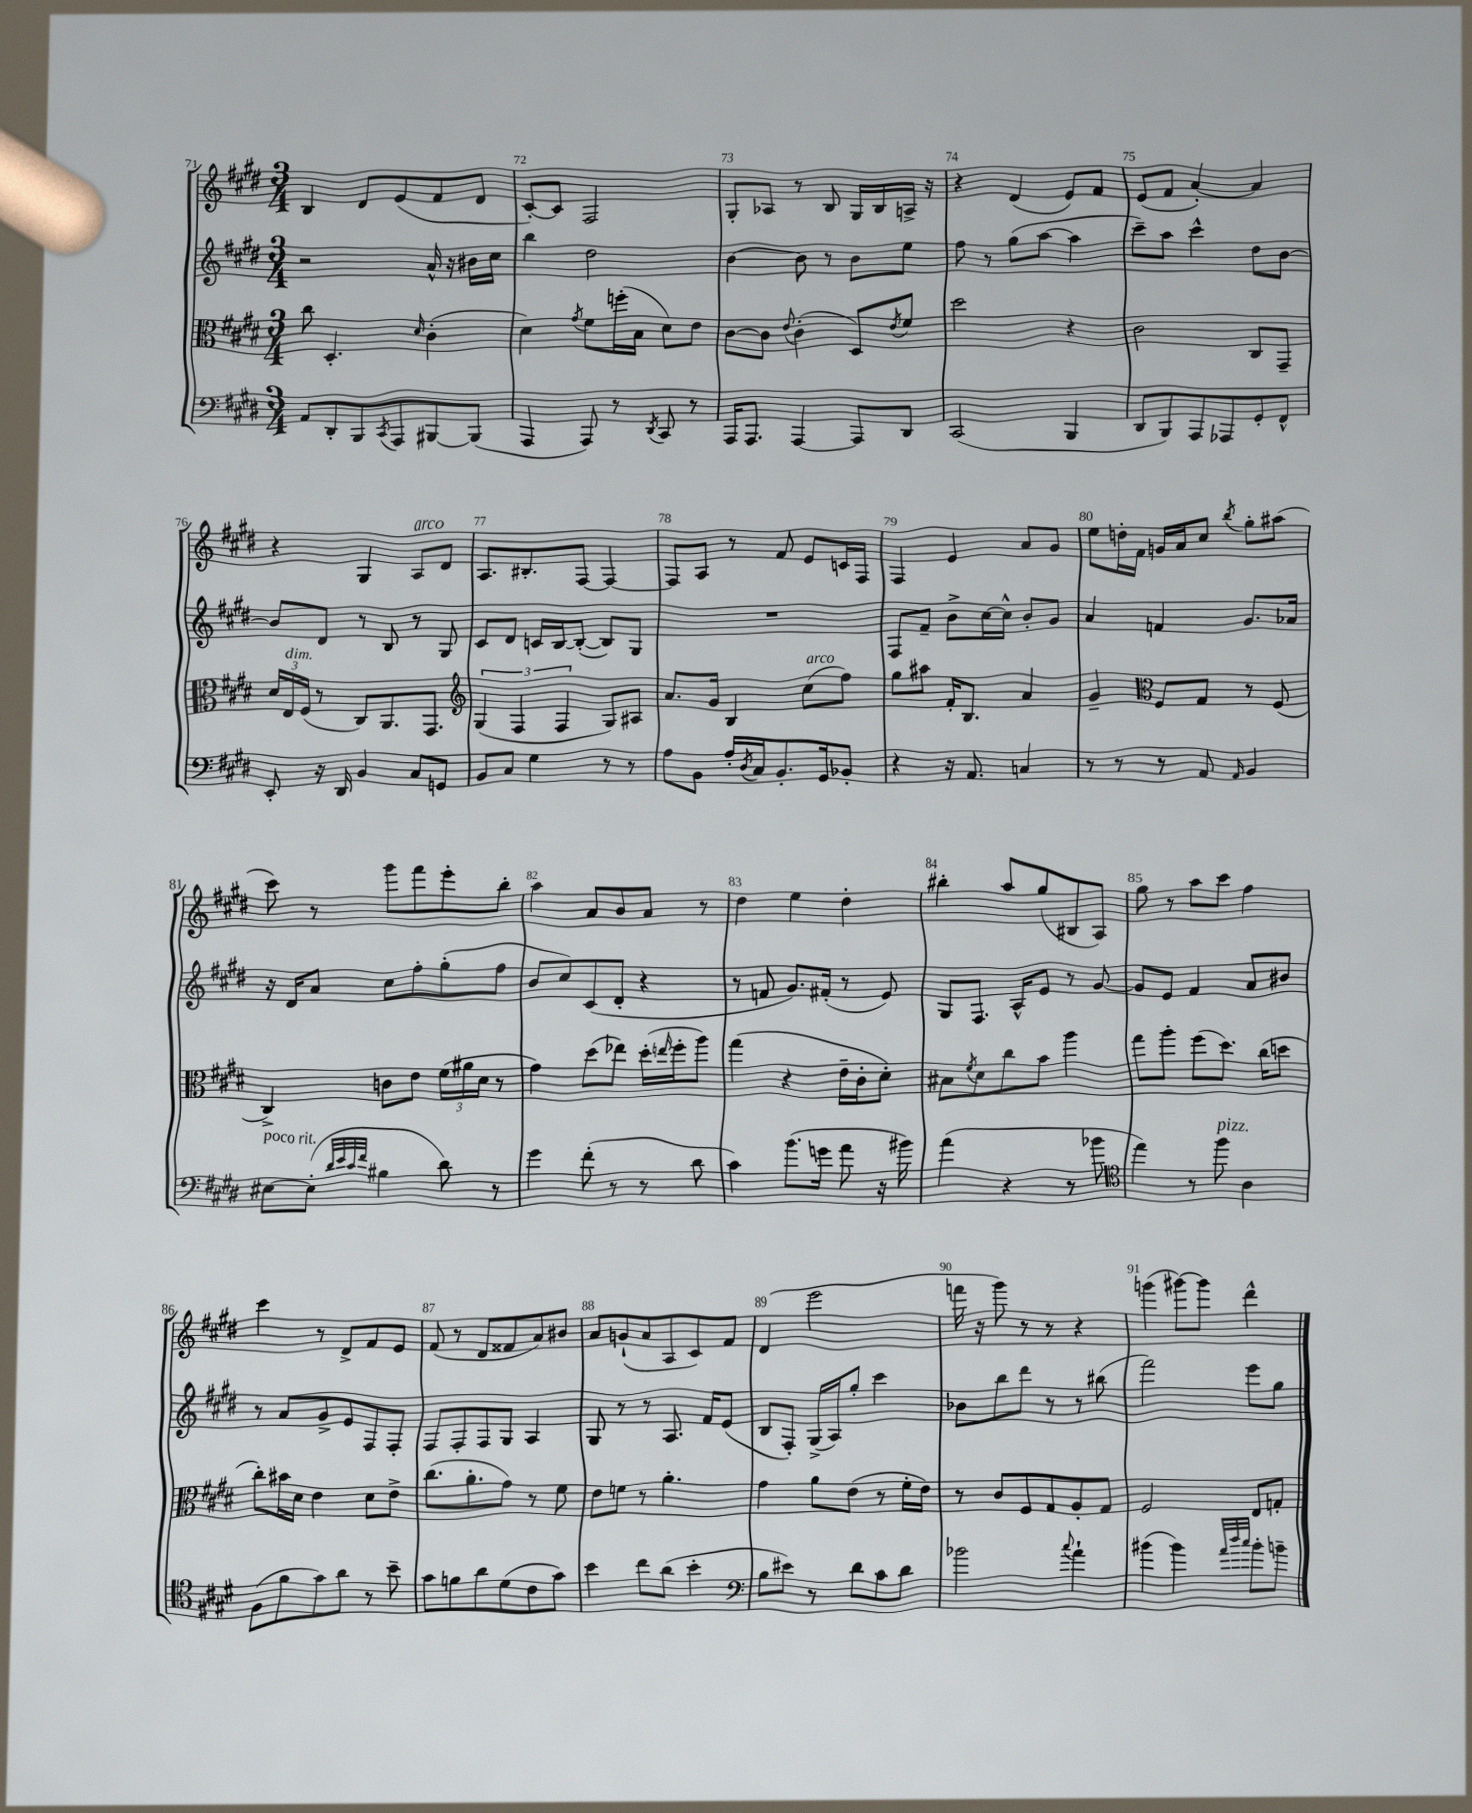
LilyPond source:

<<
\new StaffGroup <<
\new Staff = "s0" {
    \clef treble \key e \major \numericTimeSignature \time 3/4
    b4 dis'8 e'8( fis'8 dis'8 |
    cis'8~-.) cis'8 fis2 |
    gis8-. aes8 r8 b8 gis16 b16 a16-> r16 |
    r4 dis'4( e'8) fis'8 |
    e'8( fis'8 a'4~-.) a'4 |
    r4 gis4 a8^\markup { \italic "arco" } dis'8 |
    a8. bis8.-. fis8~ fis4~ |
    fis8 a8 r8 fis'8 e'8 c'16 fis16 |
    fis4 e'4 a'8 gis'8 |
    e''8 d''16-. fis'16 g'16 a'16 cis''8 \acciaccatura { b''8 } gis''8-. ais''8( |
    cis'''8) r8 gis'''8 fis'''8 e'''8-. b''8-. |
    a''4 a'8 b'8 a'8 r8 |
    dis''4 e''4 dis''4-. |
    bis''4-. a''8 gis''8( bis8 a8) |
    gis''8 r8 a''8 cis'''8 fis''4 |
    cis'''4 r8 dis'8-> fis'8 e'8 |
    fis'8( r8 dis'8 fisis'8 a'8) bis'8 |
    a'8 g'8-!( a'8 a8 cis'8) fis'8 |
    dis'4( e'''2 |
    f'''16 r16 gis'''8) r8 r8 r4 |
    g'''4( gis'''8~) gis'''8 dis'''4-^ \bar "|." |
}
\new Staff = "s1" {
    \clef treble \key e \major \numericTimeSignature \time 3/4
    r2 a'16-^ r16 bis'16 cis''16 |
    b''4 dis''2 |
    b'4~ b'8 r8 b'8 e''8 |
    fis''8 r8 gis''8( a''8~ a''4 |
    cis'''8--) a''8 cis'''4-^ dis''8 b'8~ |
    b'8 dis'8 r8 b8 r8 gis8 |
    cis'8 dis'8 c'16 b16~ b8~-.( b8) gis8 |
    R2. |
    fis8 fis'8-- b'8-> cis''16~ cis''16-^ b'8-. gis'8 |
    a'4 f'4 gis'8. aes'16 |
    r16 dis'16 a'8 cis''8 fis''8-. gis''8-.( fis''8 |
    b'8 cis''8) cis'8( dis'8-. r4 |
    r8 f'8 gis'8.) fis'16-.( r8 e'8) |
    gis8 fis8. a16-^ e'8 r8 gis'8~ |
    gis'8 e'8 fis'4 a'8 bis'8 |
    r8 a'8 gis'8-> e'8 fis8 fis8-. |
    fis8 fis8-. fis8 gis8 a4 |
    gis8 r8 r8 a8. fis'16 e'8( |
    b8 fis8-.) gis16->( a16) gis''8-. cis'''4 |
    bes'8 b''8 dis'''8 r8 r8 bis''8( |
    fis'''2) e'''8 gis''8 \bar "|." |
}
\new Staff = "s2" {
    \clef alto \key e \major \numericTimeSignature \time 3/4
    cis''8 dis4.-. \grace { dis'16 } cis'4-.( |
    dis'4) \acciaccatura { gis'8 } fis'8 f''16-.( b16 dis'8) e'8 |
    cis'8~ cis'8 \appoggiatura { e'8 } cis'4-.( dis8) \acciaccatura { e'8 } fis'8 |
    dis''2 r4 |
    cis'2 cis8 gis,8-- |
    \tuplet 3/2 { dis'16 e16^\markup { \italic "dim." } fis16( } r8 cis8) a,8. gis,8. |
    \clef treble \tuplet 3/2 { gis4( fis4 fis4 } gis8) ais8 |
    a'8. gis'16 b4 cis''8^\markup { \italic "arco" }( fis''8) |
    gis''8 ais''8 fis'16-. b8. a'4 |
    gis'4-- \clef alto fis8 gis8 r8 fis8( |
    cis4->) c'8 e'8 \tuplet 3/2 { fis'16( ais'16 dis'16 } r8 |
    gis'4) dis''8( ees''8) dis''16-.( \grace { e''16 } fis''16-. a''8) |
    gis''4( r4 e'16-- cis'16-. dis'8-.) |
    bis8 \acciaccatura { fis'8 } dis'8 cis''8 b'8 a''4 |
    gis''8 a''8-. fis''8( dis''8.) cis''16( d''8 |
    cis''8-.) bis'16 dis'16 e'4 dis'8 e'8-> |
    cis''8.( a'8.-. gis'8) r8 fis'8 |
    e'8 f'8 r8 a'4.-. |
    gis'4 a'8 e'8( r8 fis'16-. e'16) |
    r8 cis'8 fis8 gis8 a8-. gis8 |
    fis2 e8 g8-. \bar "|." |
}
\new Staff = "s3" {
    \clef bass \key e \major \numericTimeSignature \time 3/4
    a,8 dis,8-. b,,8 \acciaccatura { cis,8 } a,,8 bis,,8~ bis,,8( |
    a,,4 a,,8) r8 \acciaccatura { dis,8 } cis,8 r8 |
    a,,16 a,,8. a,,4~ a,,8 dis,8 |
    cis,2( b,,4 |
    dis,8 b,,8) a,,8 aes,,8 gis,8-. fis,8-^ |
    e,8-. r16 dis,16 b,4 cis8 g,8 |
    b,8 cis8 gis4 r8 r8 |
    a8 b,8 a16-. \acciaccatura { dis8 } cis16 b,8.-. gis,16 bes,8-. |
    r4 r16 a,8. c4 |
    r8 r8 r8 a,8 \grace { a,16 } b,4 |
    eis8~^\markup { \italic "poco rit." } eis8-.( \grace { dis'32 e'32 cis'32 fis'32 } bis4 dis'8) r8 |
    gis'4 fis'8-.( r8 r8 dis'8 |
    cis'4) b'8.( g'16 a'8 r16 bis'16) |
    a'4( r4 r8 bes'8 |
    \clef tenor e''4) r8 fis''8^\markup { \italic "pizz." } a4 |
    fis8( fis'8 gis'8) a'8 r8 b'8-- |
    gis'8 f'8 a'8 dis'8( cis'8 gis'8) |
    b'4 cis''8 a'8( b'4-. |
    \clef bass b8 eis'8) r8 dis'8 cis'8 dis'8 |
    bes'2 \appoggiatura { cis''8 } a'4-! |
    bis'4( bis'4) \grace { a'32 dis''32 cis''32 } bis'8-. b'8-- \bar "|." |
}
>>
>>
\layout { \context { \Score currentBarNumber = #71 \override BarNumber.break-visibility = ##(#f #t #t) barNumberVisibility = #all-bar-numbers-visible } }
